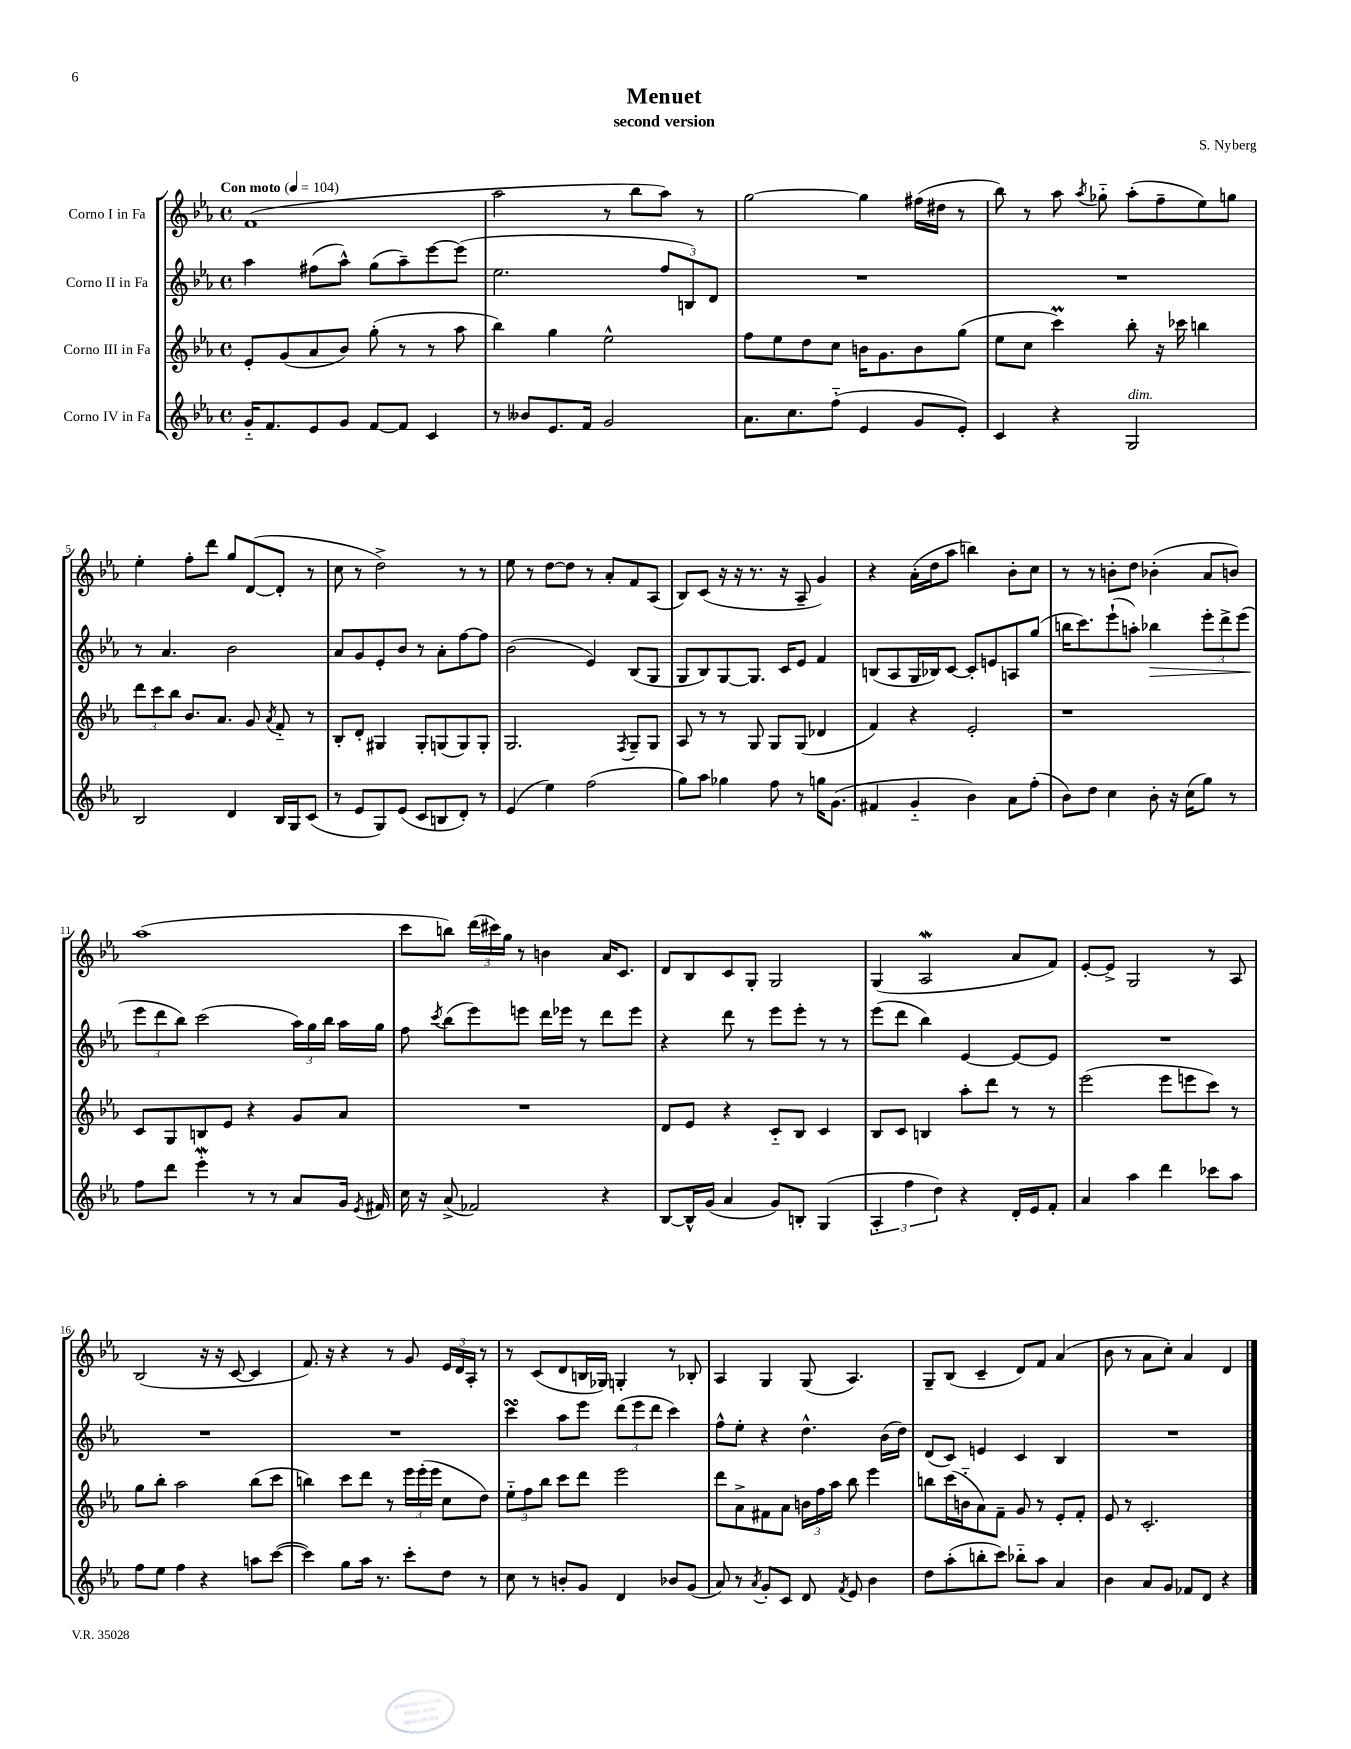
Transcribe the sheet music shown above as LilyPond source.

\header { title = "Menuet" composer = "S. Nyberg" subtitle = "second version" }
<<
\new StaffGroup <<
\new Staff = "s0" \with { instrumentName = "Corno I in Fa" } {
    \clef treble \key ees \major \defaultTimeSignature \time 4/4 \tempo "Con moto" 4 = 104
    \autoBeamOff f'1( |
    aes''2 r8 bes''8[ aes''8]) r8 |
    g''2~ g''4 fis''16[( dis''16] r8 |
    bes''8) r8 aes''8 \acciaccatura { aes''8 } ges''8-_ aes''8[-.( f''8-- ees''8) g''8] |
    ees''4-. f''8[-. d'''8] g''8[ d'8~( d'8]-. r8 |
    c''8 r8 d''2->) r8 r8 |
    ees''8 r8 d''8[~ d''8] r8 aes'8[-. f'8 aes8]( |
    bes8[) c'8]( r16 r16 r8. r16 aes8-- g'4) |
    r4 aes'16[-.( d''16 aes''8] b''4) bes'8[-. c''8] |
    r8 r8 b'8[-. d''8] bes'4-.( aes'8[ b'8]) |
    aes''1( |
    c'''8[ b''8]) \tuplet 3/2 { d'''16[( cis'''16) g''16] } r8 b'4 aes'16[ c'8.] |
    d'8[ bes8 c'8 g8]-. g2 |
    g4( aes2\mordent aes'8[ f'8]) |
    ees'8[~-. ees'8]-> g2 r8 aes8 |
    bes2( r16 r16 c'8~ c'4 |
    f'8.) r16 r4 r8 g'8 \tuplet 3/2 { ees'16[ d'16 aes16]-. } r8 |
    r8 c'8[( d'8 b16 ges16]) g4-. r8 bes8-. |
    aes4 g4 g8( aes4.) |
    g8[-- bes8]( c'4-- d'8[) f'8] aes'4( |
    bes'8 r8 aes'8[ c''8]-.) aes'4 d'4 \bar "|." |
}
\new Staff = "s1" \with { instrumentName = "Corno II in Fa" } {
    \clef treble \key ees \major \defaultTimeSignature \time 4/4
    \autoBeamOff aes''4 fis''8[( aes''8]-^) g''8[( aes''8--) ees'''8~ ees'''8]( |
    ees''2. \tuplet 3/2 { f''8[ b8) d'8] } |
    R1 |
    R1 |
    r8 aes'4. bes'2 |
    aes'8[ g'8 ees'8-. bes'8] r8 aes'8[-. f''8~ f''8] |
    bes'2( ees'4) bes8[( g8] |
    g8[ bes8) g8~ g8.] c'16[ ees'8] f'4 |
    b8[( aes8 g16 bes16) c'8]~ c'8[-. e'8 a8 g''8]( |
    b''16[ c'''8.) ees'''8-!( a''8]-.) bes''4\> \tuplet 3/2 { ees'''8[-. d'''8-> ees'''8]( } |
    \tuplet 3/2 { ees'''8[\! d'''8 bes''8]) } c'''2( \tuplet 3/2 { aes''16[) g''16 bes''16] } aes''16[ g''16] |
    f''8 \acciaccatura { c'''8 } bes''8[( ees'''8) e'''8] d'''16[ ees'''16] r8 d'''8[ ees'''8] |
    r4 d'''8 r8 ees'''8[ ees'''8]-. r8 r8 |
    ees'''8[( d'''8] bes''4) ees'4~ ees'8[~ ees'8] |
    R1 |
    R1 |
    R1 |
    c'''4\turn aes''8[ ees'''8] \tuplet 3/2 { d'''8[( ees'''8 d'''8] } c'''4) |
    f''8[-^ ees''8]-. r4 d''4.-^ bes'16[( d''16]) |
    d'8[( c'8]) e'4 c'4 bes4 |
    R1 \bar "|." |
}
\new Staff = "s2" \with { instrumentName = "Corno III in Fa" } {
    \clef treble \key ees \major \defaultTimeSignature \time 4/4
    \autoBeamOff ees'8[-. g'8( aes'8 bes'8]) g''8-.( r8 r8 aes''8 |
    bes''4) g''4 ees''2-^ |
    f''8[ ees''8 d''8 c''8] b'16[ g'8. b'8 g''8]( |
    ees''8[ c''8] c'''4\prall) bes''8-. r16 ces'''16 b''4 |
    \tuplet 3/2 { d'''8[ c'''8 bes''8] } bes'8.[ aes'8.] g'8 \acciaccatura { aes'8 } f'8-_ r8 |
    bes8[-. d'8]-. gis4 gis8[-. g8( g8) g8]-. |
    g2. \acciaccatura { f8 } g8[-- g8] |
    aes8 r8 r8 g8 g8[ g8]( des'4 |
    f'4) r4 ees'2-. |
    r1 |
    c'8[ g8 b8 ees'8] r4 g'8[ aes'8] |
    R1 |
    d'8[ ees'8] r4 c'8[-_ bes8] c'4 |
    bes8[ c'8] b4 aes''8[-. d'''8] r8 r8 |
    ees'''2( ees'''8[ e'''8 c'''8]) r8 |
    g''8[ bes''8]-. aes''2 bes''8[( c'''8] |
    b''4) c'''8[ d'''8] r8 \tuplet 3/2 { ees'''16[ ees'''16-.( ees'''16] } c''8[ d''8]) |
    \tuplet 3/2 { ees''8[-_ f''8 bes''8] } c'''8[ d'''8] ees'''2 |
    d'''8[ aes'8-> fis'8 aes'8] \tuplet 3/2 { b'16[ f''16 aes''16] } bes''8 ees'''4 |
    b''8[ c'''16( b'16-_ aes'8) f'8]-- g'8 r8 ees'8[-. f'8]-. |
    ees'8 r8 c'2.-. \bar "|." |
}
\new Staff = "s3" \with { instrumentName = "Corno IV in Fa" } {
    \clef treble \key ees \major \defaultTimeSignature \time 4/4
    \autoBeamOff g'16[-_ f'8. ees'8 g'8] f'8[~ f'8] c'4 |
    r8 beses'8[ ees'8. f'16] g'2 |
    aes'8.[ c''8. f''8]-_( ees'4 g'8[ ees'8]-.) |
    c'4 r4 g2^\markup { \italic "dim." } |
    bes2 d'4 bes16[ g16 c'8]( |
    r8 ees'8[ g8) ees'8]( c'8[ b8 d'8]-.) r8 |
    ees'4( ees''4) f''2( |
    g''8[) aes''8] ges''4 f''8 r8 g''16[ g'8.]( |
    fis'4 g'4-_ bes'4) aes'8[ f''8]-.( |
    bes'8[) d''8] c''4 bes'8-. r16 c''16[( g''8]) r8 |
    f''8[ d'''8] ees'''4-.\mordent r8 r8 aes'8[ g'16] \acciaccatura { ees'8 } fis'16 |
    c''16 r16 aes'8->( fes'2) r4 |
    bes8[~ bes16-^ g'16]( aes'4 g'8[) b8]-. g4( |
    \tuplet 3/2 { aes4-. f''4 d''4) } r4 d'16[-. ees'16 f'8]-. |
    aes'4 aes''4 d'''4 ces'''8[ aes''8] |
    f''8[ ees''8] f''4 r4 a''8[ c'''8]~( |
    c'''4) g''8[ aes''16] r8. c'''8[-. d''8] r8 |
    c''8 r8 b'8[-. g'8] d'4 bes'8[ g'8]( |
    aes'8) r8 \acciaccatura { aes'8 } g'8[-. c'8] d'8 \acciaccatura { f'8 } ees'8 bes'4 |
    d''8[ aes''8-.( b''8-. c'''8]) bes''8[-_ aes''8] aes'4 |
    bes'4 aes'8[ g'8] fes'8[ d'8] r4 \bar "|." |
}
>>
>>
